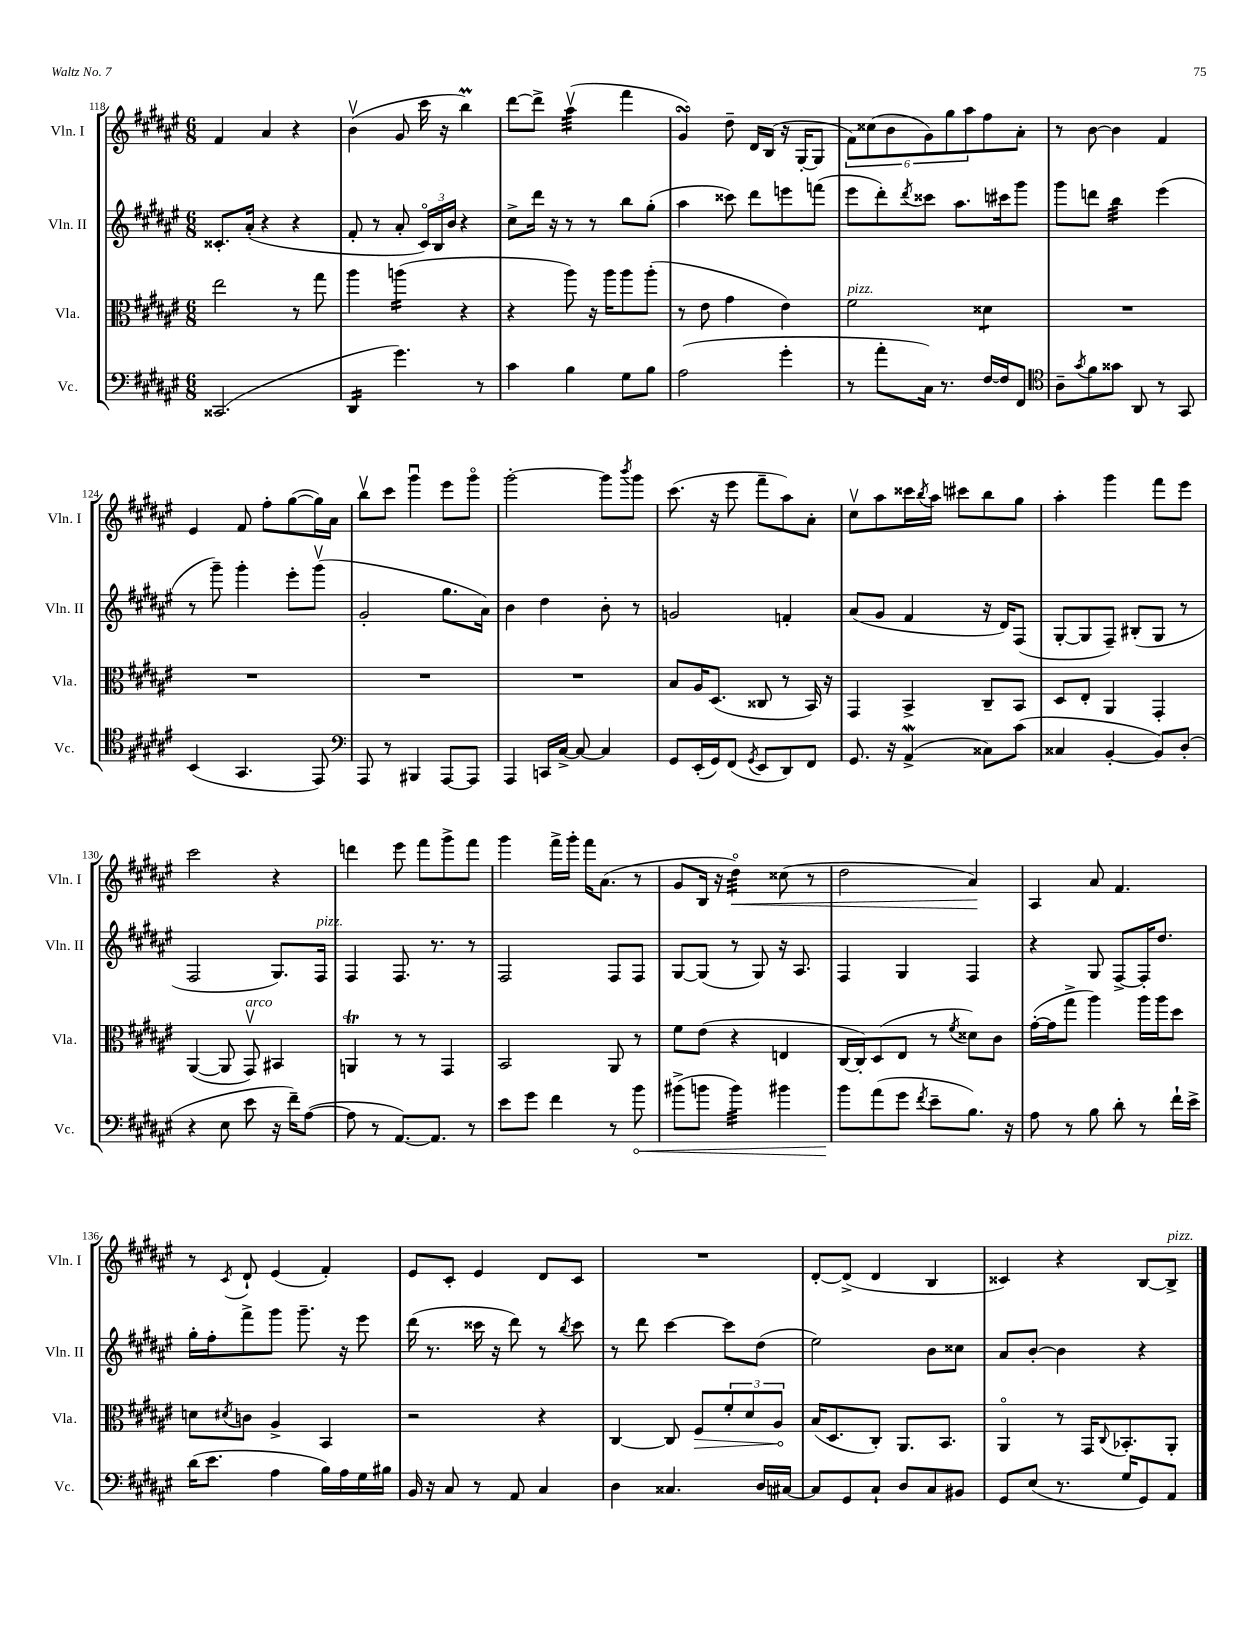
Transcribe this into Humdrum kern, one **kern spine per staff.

**kern	**kern	**kern	**kern
*staff4	*staff3	*staff2	*staff1
*clefF4	*clefC3	*clefG2	*clefG2
*k[f#c#g#d#a#e#]	*k[f#c#g#d#a#e#]	*k[f#c#g#d#a#e#]	*k[f#c#g#d#a#e#]
*M6/8	*M6/8	*M6/8	*M6/8
(2.CC##/	2ee#\	8.c##'/L	4f#/
.	.	(16a#'/Jk	.
.	.	4r	4a#/
.	8r	4r	4r
.	8gg#\	.	.
=	=	=	=
4DD#/	4aa#\	8f#'/	(4bv\
.	.	8r	.
4.g#\)	(4aa\	8a#'/	8g#/
.	.	24c#o/LL)	16ccc#\
.	.	24B/	.
.	.	.	16r
.	.	24b/JJ	.
.	4r	4r	4bb\)
8r	.	.	.
=	=	=	=
4c#\	4r	8cc#^\L	[8ddd#\L
.	.	16ddd#\Jk	8ddd#^\]J
.	.	16r	.
4B\	8aa#\)	8r	(4aa#v\
.	16r	8r	.
.	16aa#\LK	.	.
8G#\L	8aa#\	8bb\L	4fff#\
8B\J	(8aa#'\J	(8gg#'\J	.
=	=	=	=
(2A#\	8r	4aa#\	4g#/)
.	8e#\	.	.
.	4g#\	8ccc##\)	8dd#~\
.	.	8ddd#\L	16d#/LL
.	.	.	(16B/JJ
4g#'\	4e#\)	8eee\	16r
.	.	.	[16G#'/LK
.	.	(8fff\J	8G#/]J
=	=	=	=
8r	2f#\	8eee#\L	12f#\L)
.	.	.	(12cc##\
8a#'\L	.	8ddd#'\)	.
.	.	.	12b\
.	.	8qddd#/	.
16C#\Jk)	.	8ccc##\J	12g#\)
8.r	.	.	.
.	.	.	12gg#\
.	.	8.aa#\L	.
.	.	.	12aa#\
[16F#/LL	4d##\	.	8ff#\
16F#/]J	.	16ccc#\k	.
8FF#/J	.	8ggg#\J	8a#'\J
=	=	=	=
*clefC4	*	*	*
8A#~\L	2.r	8ggg#\L	8r
8qg#/	.	.	.
8f#\	.	8ddd\J	[8b\
8g##\J	.	4bb\	4b\]
8AA#/	.	.	.
8r	.	(4eee#\	4f#/
8GG#/	.	.	.
=	=	=	=
(4BB/	2.r	8r	4e#/
.	.	8ggg#~\)	.
4.GG#/	.	4ggg#'\	8f#/
.	.	.	8ff#'\L
.	.	8eee#'\L	([8gg#\
8EE#/)	.	(8ggg#v\J	16gg#\]L)
.	.	.	16a#\JJ
=	=	=	=
*clefF4	*	*	*
8AAA#/	2.r	2g#'/	8bbv\L
8r	.	.	8ccc#\J
4BBB#/	.	.	4ggg#u\
[8AAA#/L	.	8.gg#\L	8eee#\L
8AAA#/]J	.	.	8ggg#o\J
.	.	16a#\Jk)	.
=	=	=	=
4AAA#/	2.r	4b\	[2ggg#'\
16CC/LL	.	4dd#\	.
[16C#^/JJ	.	.	.
8C#/_	.	.	.
4C#/]	.	8b'\	8ggg#\]L
.	.	.	8qbbb/
.	.	8r	8ggg#\J
=	=	=	=
8GG#/L	8B/L	2g/	(8.ccc#\
(16EE#'/L	16A#/K	.	.
16GG#/J)	(8.D#/J	.	16r
(8FF#/J	.	.	8eee#\
8qGG#/	.	.	.
8EE#/L	8C##/	.	8fff#~\L
8DD#/)	8r	4f'/	8aa#\)
8FF#/J	16BB/)	.	8a#'\J
.	16r	.	.
=	=	=	=
8.GG#/	4GG#/	(8a#/L	8cc#v\L
.	.	8g#/J	8aa#\
16r	.	.	.
(4AA#^/	4BB^/	4f#/	16ccc##\L
.	.	.	8qbb/
.	.	.	16aa#\JJ
.	.	.	8ccc#\L
8C##\L)	8C#~/L	16r	8bb\
.	.	16d#/LK)	.
(8c#\J	8BB/J	(8F#/J	8gg#\J
=	=	=	=
4C##/	8D#/L	[8G#'/L	4aa#'\
.	8E#'/J	8G#/]	.
[4BB'/	4AA#/	8F#~/J)	4ggg#\
.	.	(8B#'/L	.
8BB/]L)	4GG#'/	8G#/J	8fff#\L
(8D#'/J	.	8r	8eee#\J
=	=	=	=
4r	([4AA#/	2F#/	2ccc#\
8E#\	8AA#/]	.	.
8e#\	8GG#v/)	.	.
16r	4BB#/	8.G#/L)	4r
16f#~\LK)	.	.	.
([8A#\J	.	.	.
.	.	16F#/Jk	.
=	=	=	=
8A#\]	4AA/	4F#/	4ddd\
8r	.	.	.
[8.AA#/L)	8r	8.F#/	8eee#\
.	8r	.	8fff#\L
8.AA#/]J	.	8.r	.
.	4GG#/	.	8ggg#^\
8r	.	8r	8fff#\J
=	=	=	=
8e#\L	2BB/	2F#/	4ggg#\
8g#\J	.	.	.
4f#\	.	.	16fff#^\LL
.	.	.	16ggg#'\JJ
.	.	.	16fff#\LK
.	.	.	(8.a#\J
8r	8AA#/	8F#/L	.
8b\	8r	8F#/J	8r
=	=	=	=
(8b#^\L	8f#\L	[8G#/L	8g#/L
8b\J	(8e#\J	(8G#/]J	16B/Jk
.	.	.	16r
4b\)	4r	8r	4dd#o\)
.	.	8G#/)	.
4b#\	4E/	16r	(8cc##\
.	.	8.A#/	.
.	.	.	8r
=	=	=	=
8b\L	[16C#/LL	4F#/	2dd#\
.	16C#'/]J)	.	.
(8a#\	(8D#/	.	.
8g#\J	8E#/J	4G#/	.
8qf#/	.	.	.
8e#~\L	8r	.	.
.	8qf#/	.	.
8.B\J)	8d##\L)	4F#/	4a#/)
.	8c#\J	.	.
16r	.	.	.
=	=	=	=
8A#\	([16g#'\LL	4r	4A#/
.	16g#\]J	.	.
8r	8gg#^\J	.	.
8B\	4aa#\)	8G#/	8a#/
8d#'\	.	[8F#^/L	4.f#/
8r	16aa#\LL	16F#'/]K	.
.	16aa#\J	8.dd#/J	.
16f#`\LL	8dd#\J	.	.
16e#^\JJ	.	.	.
=	=	=	=
(16d#\LK	8d\L	16gg#'\LL	8r
8.e#\J	.	16ff#'\J	.
.	8qd#/	.	8qc#/
.	8c\J	8fff#^\	8d#`/
4A#\	4A#^/	8ggg#\J	(4e#/
.	.	8.ggg#~\	.
16B\LL)	4BB/	.	4f#'/)
16A#\	.	16r	.
16G#\	.	8eee#\	.
16B#\JJ	.	.	.
=	=	=	=
16BB/	2r	(16ddd#\	8e#/L
16r	.	8.r	.
8C#/	.	.	8c#'/J
8r	.	16ccc##\	4e#/
.	.	16r	.
8AA#/	.	8ddd#\)	.
4C#/	4r	8r	8d#/L
.	.	8qbb/	.
.	.	8ccc##\	8c#/J
=	=	=	=
4D#\	[4C#/	8r	2.r
.	.	8ddd#\	.
4.C##/	8C#/]	[4ccc#\	.
.	8F#/L	.	.
.	12f#'/	8ccc#\]L	.
.	12d#/	.	.
16D#/LL	.	(8dd#\J	.
.	12A#/J	.	.
[16C#/JJ	.	.	.
=	=	=	=
8C#/]L	(16B/LK	2ee#\)	[8d#'/L
.	8.D#/	.	.
8GG#/	.	.	(8d#^/]J
8C#`/J	8C#'/J)	.	4d#/
8D#/L	8.AA#/L	.	.
8C#/	.	8b\L	4B/
.	8.BB/J	.	.
8BB#/J	.	8cc##\J	.
=	=	=	=
8GG#/L	4AA#o/	8a#/L	4c##/)
(8E#/J	.	[8b'/J	.
8.r	8r	4b\]	4r
.	16GG#/LK	.	.
.	8qqC#/	.	.
16G#/LK	8.BB-'/	.	.
8GG#/)	.	4r	[8B/L
8AA#/J	8AA#'/J	.	8B^/]J
==	==	==	==
*-	*-	*-	*-
